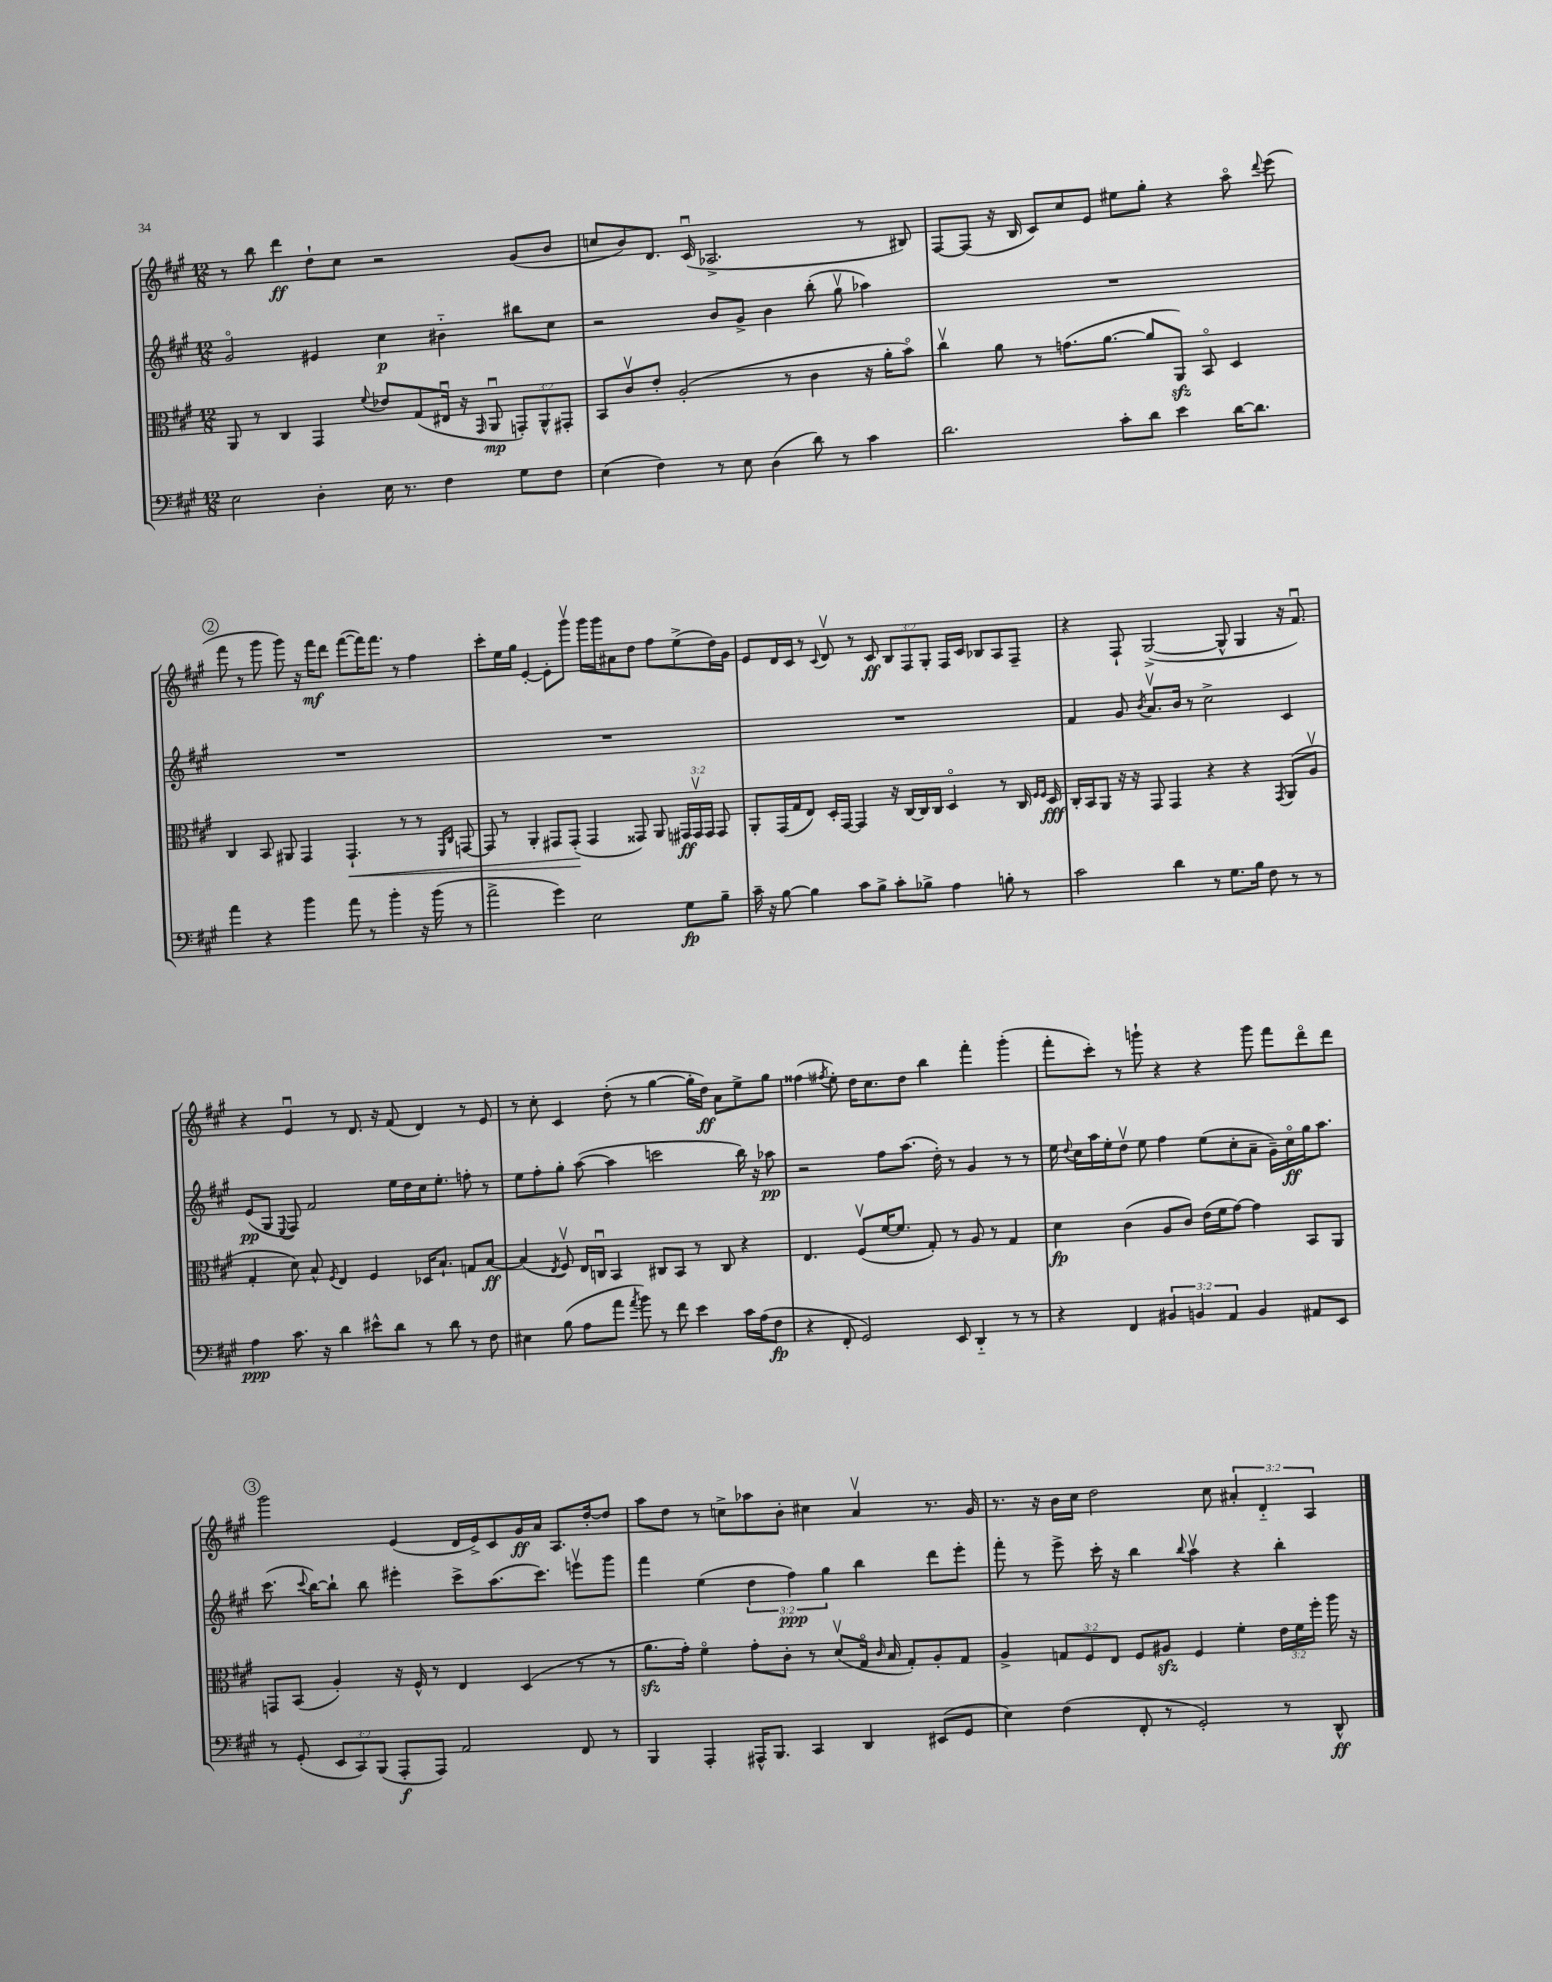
<<
\new StaffGroup <<
\new Staff = "s0" {
    \clef treble \key a \major \numericTimeSignature \time 12/8 \override Staff.TupletNumber.text = #tuplet-number::calc-fraction-text
    \autoBeamOff r8 b''8 d'''4\ff d''8[-! cis''8] r2 gis'8[( b'8] |
    c''8[ b'8) d'8.] cis'16\downbow( aes2.-> r8 bis8) |
    fis8[~ fis8]( r16 b16 cis'8[) cis''8 e'8] eis''8[ gis''8]-. r4 a''8\flageolet \appoggiatura { d'''8 } e'''8( |
    \mark \markup { \circle "2" } fis'''8 r8 gis'''8 gis'''8) r16 fis'''16[\mf d'''8] fis'''8[~( fis'''16) fis'''8.] r8 fis''4 |
    cis'''8[-. e''16 gis''16] e'4~-. e'8[-. gis'''8]\upbow gis'''16[ gis'''16 ais'8 d''8] fis''8[ e''8->( d''16) gis'16] |
    e'8[ d'16 cis'16] r8 \appoggiatura { cis'8 } d'8\upbow r8 cis'8\ff \tuplet 3/2 { b8[ fis8 gis8]-. } fis16[ cis'16] bes8[ a8 fis8]-- |
    r4 fis8-! gis2~->( gis8-^ gis4 r16 fis'8.\downbow) |
    r4 e'4\downbow r8 d'8. r16 fis'8( d'4) r8 e'8 |
    r8 cis''8-. cis'4 d''8-.( r8 gis''4~ gis''16[-. d''16]\ff) a'8[ e''8-> gis''8] |
    fisis''4( \acciaccatura { fis''8 } e''8-.) d''16[ cis''8. d''8] b''4 fis'''4-. gis'''4-.( |
    fis'''8[-. cis'''8]-.) r8 g'''8-! r4 r4 g'''8 fis'''8[ d'''8\flageolet d'''8] |
    \mark \markup { \circle "3" } gis'''2 e'4( d'16[ e'16->) cis'8 gis'16\ff a'16] a8.[ d''16~-. d''8] |
    a''8[ d''8] r8 c''8[-> aes''8 b'8]-. cis''4 a'4\upbow r8. gis'16 |
    r8. r16 b'16[ cis''16] d''2 cis''8 \tuplet 3/2 { ais'4-. d'4-_ a4 } \bar "|." |
}
\new Staff = "s1" {
    \clef treble \key a \major \numericTimeSignature \time 12/8 \override Staff.TupletNumber.text = #tuplet-number::calc-fraction-text
    \autoBeamOff gis'2\flageolet eis'4 cis''4\p bis'4-_ bis''8[ cis''8] |
    r2 b'8[ gis'8]-> b'4 b''8-.( gis''8\upbow aes''4) |
    R1. |
    \mark \markup { \circle "2" } R1. |
    R1. |
    R1. |
    fis'4 gis'8 \acciaccatura { b'8 } a'8.[\upbow b'16] r8 cis''2-> cis'4 |
    e'8[\pp( gis8] \appoggiatura { e8 } fis8) fis'2 e''16[ d''16 cis''16 e''8.]-. f''8-. r8 |
    e''8[ fis''8-. gis''8]-. a''8~( a''4 c'''2 b''16) r16 aes''8\pp |
    r2 fis''8[ a''8.]( d''16-.) r8 gis'4 r8 r8 |
    e''16 \appoggiatura { d''8 } cis''16[ a''16 e''16-. d''8]\upbow e''8 fis''4 e''8[( cis''8-. a'8]-- gis'16[--) cis''16\flageolet\ff gis''16 a''8.] |
    \mark \markup { \circle "3" } cis'''8.( \appoggiatura { cis'''8 } b''16[~) b''8]-! b''8 eis'''4-. cis'''8[-> a''8.( cis'''8.]) e'''8[\upbow gis'''8] |
    fis'''4 e''4( \tuplet 3/2 { d''4 fis''4\ppp) gis''4 } b''4 d'''8[ e'''8]-. |
    fis'''8-. r8 e'''8-> cis'''16-. r16 b''4 \appoggiatura { b''8 } a''4\upbow r4 b''4-. \bar "|." |
}
\new Staff = "s2" {
    \clef alto \key a \major \numericTimeSignature \time 12/8 \override Staff.TupletNumber.text = #tuplet-number::calc-fraction-text
    \autoBeamOff a,8 r8 cis4 gis,4 \appoggiatura { fis'8 } ees'8[ gis8( eis16]\downbow r16 \grace { gis,16 } a,8\downbow\mp \tuplet 3/2 { g,8[-.) a,8-^ gis,8]-. } |
    b,8[ cis'8\upbow e'8]-. a2-.( r8 cis'4 r16 a'16[-. b'8]\flageolet) |
    cis''4\upbow a'8 r8 g'8.[( a'8.]~ a'8[ a,8]\sfz) b,8\flageolet d4 |
    \mark \markup { \circle "2" } cis4 b,8 ais,8 gis,4 gis,4.-!\< r8 r8 \grace { fis,16[ cis16] } g,8~ |
    g,8 r8 a,4-. gis,8[ gis,8]-.\!( gis,4 gisis,8) a,8 \tuplet 3/2 { gis,16[\ff gis,16\upbow gis,16] } gis,8 |
    a,8[-. gis,16( gis16 e8]) d16[-. gis,16]~ gis,4 r16 cis16[~ cis16 cis16] d4\flageolet r8 cis16 \grace { fis16[ fis16] } d16\fff |
    cis16[-. b,16 a,8] r16 r16 gis,8 gis,4 r4 r4 \acciaccatura { gis,8 } a,8[( a8]\upbow |
    gis4-. d'8) b8-^ \acciaccatura { fis8 } e4 fis4 des16[ b8.]-! g8[ b8]~\ff |
    b4( \acciaccatura { e8 } fis8\upbow) e16[ c16]\downbow b,4 cis8[ b,8] r8 cis8 r4 |
    e4. fis8[\upbow( fis'16~ fis'8.] gis8-.) r8 a8 r8 gis4 |
    d'4\fp cis'4( a8[ cis'8]) e'16[( fis'16 gis'8]~) gis'4 b,8[ a,8] |
    \mark \markup { \circle "3" } g,8[ b,8]( a4-.) r16 fis16-^ r8 e4 d4( r8 r8 |
    a'8.[\sfz gis'16]-.) fis'4\flageolet gis'8[-. cis'8]-. r8 d'8[\upbow( gis16]\flageolet \grace { cis'16 } b16 gis8[-.) a8-. gis8] |
    a4-> \tuplet 3/2 { g8[ fis8 e8] } fis8[ ais8]\sfz fis4 fis'4-. \tuplet 3/2 { e'16[ fis'16 fis''16]-. } a''16 r16 \bar "|." |
}
\new Staff = "s3" {
    \clef bass \key a \major \numericTimeSignature \time 12/8 \override Staff.TupletNumber.text = #tuplet-number::calc-fraction-text
    \autoBeamOff e2 d4-. e16 r8. fis4 gis8[ fis8] |
    e4( fis4) r8 e8 d4( d'8) r8 cis'4 |
    d'2. cis'8[-. d'8] e'4 d'16[~ d'8.] |
    \mark \markup { \circle "2" } a'4 r4 b'4 a'8 r8 b'4-. r16 b'16( r8 |
    a'2-> gis'4) e2 gis8[\fp b8]-- |
    cis'16-- r16 b8~ b4 cis'8[ b8]-> cis'8[-. bes8]-> a4 b8-. r8 |
    cis'2 d'4 r8 gis8.[ b16] fis8 r8 r8 |
    a4\ppp cis'8. r16 d'4 eis'8[-^ d'8] r8 d'8 r8 fis8 |
    eis4 b8( a8[ a'8] \acciaccatura { a'8 } b'8) r8 fis'8 e'4 cis'16[ a16( fis8]\fp |
    r4 fis,8-. gis,2) e,8 d,4-_ r8 r8 |
    r4 fis,4 \tuplet 3/2 { bis,4 b,4 a,4 } b,4 ais,8[ e,8] |
    \mark \markup { \circle "3" } r8 gis,8-.( \tuplet 3/2 { e,8[ cis,8) b,,8]( } a,,8[-.\f a,,8]) a,2 fis,8 r8 |
    b,,4 a,,4-. ais,,16[-^ b,,8.] cis,4 d,4 eis,8[( gis,8] |
    e4) fis4( fis,8-. r8 gis,2-.) r8 d,8-^\ff \bar "|." |
}
>>
>>
\layout { \context { \Score \remove "Bar_number_engraver" } }
